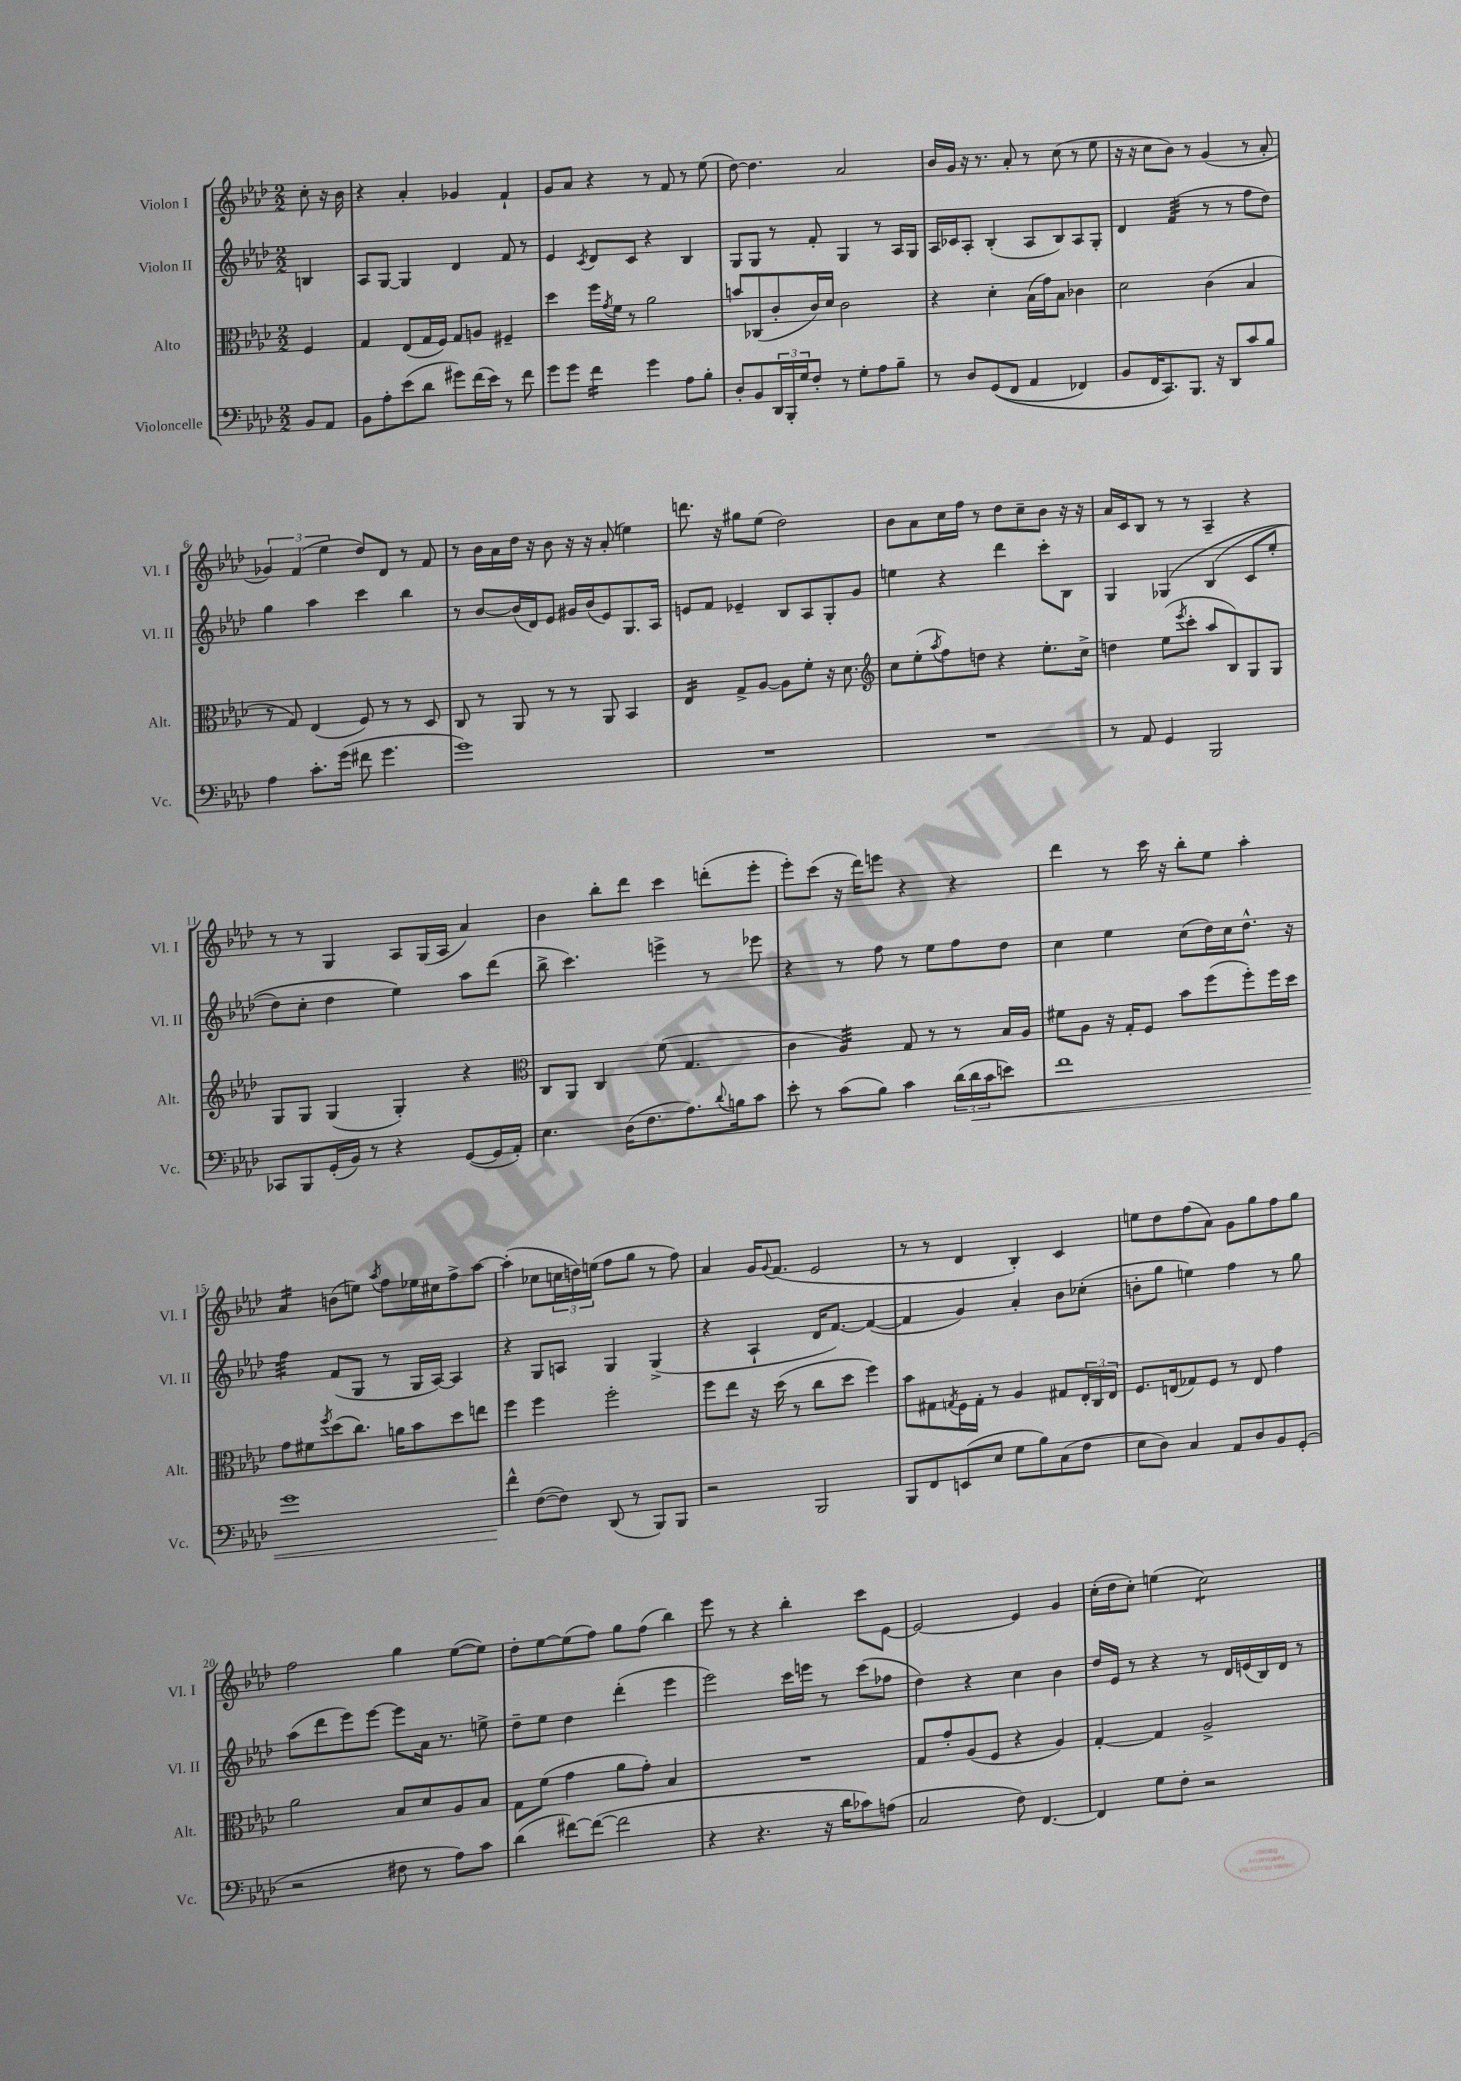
<<
\new StaffGroup <<
\new Staff = "s0" \with { instrumentName = "Violon I" shortInstrumentName = "Vl. I" } {
    \clef treble \key aes \major \numericTimeSignature \time 2/2 \partial 4
    c''8-. r16 bes'16 |
    r4 aes'4-. ges'4 f'4-! |
    g'8 aes'8 r4 r8 f'8 r8 ees''8( |
    des''8~) des''4. aes'2 |
    bes'16 g'16 r16 r8. aes'8-. r8 c''8( r8 ees''8 |
    r16 r16 c''8 bes'8) r8 g'4( r8 aes'8-. |
    \tuplet 3/2 { ges'4) f'4( ees''4 } des''8) des'8 r8 f'8 |
    r8 bes'16 aes'16 des''16 r16 bes'8 r16 r16 aes'8-.( e''4) |
    d'''8. r16 gis''8 ees''8( des''2) |
    bes'8 aes'8 c''16 f''16 r8 des''8 c''8-- bes'8 r16 r16 |
    aes'16 c'16 bes8 r8 r8 aes4-- r4 |
    r8 r8 g4 aes8 g16( aes16 aes'4) |
    bes'4 bes''8-. des'''8 c'''4 d'''8-.( ees'''8-. |
    ees'''8-.) c'''8( r16 des'''16) e'''8 r4 r4 |
    des'''4 r8 c'''16 r16 bes''8-. ees''8 aes''4-. |
    aes'4:16 b'8( e''8) \acciaccatura { aes''8 } f''8 ees''16 cis''16 f''8-> aes''8~ |
    aes''4-.( ces''8 \tuplet 3/2 { c''16 d''16) e''16( } f''8 g''8 r8 f''8) |
    aes'4 g'16 \appoggiatura { g'8 } f'8.( ees'2 |
    r8 r8 des'4 bes4-.) c'4 |
    e''8 des''8 f''8( aes'8) g'8 g''8 f''8 g''8 |
    f''2 g''4 ees''8~( ees''8) |
    des''8-. ees''8~ ees''8( f''8) g''8 f''8( bes''4) |
    ees'''8 r8 r4 bes''4-. c'''8 ees'8~ |
    ees'2~ ees'4 g'4 |
    c''16-.( des''16 c''8-.) e''4( c''2:8) \bar "|." |
}
\new Staff = "s1" \with { instrumentName = "Violon II" shortInstrumentName = "Vl. II" } {
    \clef treble \key aes \major \numericTimeSignature \time 2/2 \partial 4
    b4 |
    aes8 g8~ g4 des'4 f'8 r8 |
    ees'4 \acciaccatura { c'8 } des'8 c'8 r4 bes4 |
    g8 g8 r8 f'8-. g4 r8 aes16 g16 |
    aes16 ces'16 aes8-. bes4-.( aes8 bes8) aes8 g8-. |
    des'4 f'4:32( r8 r8 f''8 des''8) |
    g''4 aes''4 c'''4 bes''4 |
    r8 bes'8~ bes'16( des'16) ees'8 gis'16 bes'16( ees'8) g8. aes16 |
    e'8 f'8 ees'4-- bes8 aes8 g8-. g'8 |
    e''4 r4 des'''4 c'''8-. bes8 |
    g4 ges4\( bes4( c'8 ees''8-. |
    des''8) c''8-. des''4 ees''4\) aes''8 des'''8( |
    bes''8-> c'''4.) e'''4-> r8 ees'''8 |
    r4 r8 f''8 r8 ees''8 f''8 des''8 |
    c''4 ees''4 c''8( des''16) c''16 des''8.-^ r16 |
    f''4:32 f'8( g8 r8 g16 aes16~) aes4 |
    r4 g8 a8 g4 g4->( |
    r4 aes4-! des'16 f'8.~) f'4~( |
    f'4 g'4) aes'4-. bes'8 ces''8-.( |
    b'8-. g''8 e''4) f''4 r8 g''8 |
    aes''8( des'''8 ees'''8) ees'''8~ ees'''8 aes'16 r8. e''8-> |
    des''8-- ees''8 des''4 des'''4-.( ees'''4 |
    ees'''2) c'''16 e'''16 r8 c'''8( fes''8 |
    des''4) r4 c''4 bes'4 |
    des''16 ees'16 r8 r4 r8 des'16 e'16( bes16) des'16 r8 \bar "|." |
}
\new Staff = "s2" \with { instrumentName = "Alto" shortInstrumentName = "Alt." } {
    \clef alto \key aes \major \numericTimeSignature \time 2/2 \partial 4
    f4 |
    g4 ees8( g16 f16) g8 a8 fis4-- |
    des''4 f''16 \acciaccatura { g'8 } f'16 r8 aes'2 |
    b'8 ces8( c'8-. c'16) des'16 c'2 |
    r4 des'4-. bes16( g'16) bes8 ces'4 |
    des'2 c'4( bes4 |
    r8 g8) ees4( f8) r8 r8 des8 |
    c8 r8 aes,8 r8 r8 aes,8 bes,4 |
    ees4:16 g8-> aes8~ aes8 f'8-. r16 des'8. |
    \clef treble c''8 ees''8-.( \acciaccatura { aes''8 } f''8) d''8 r4 ees''8.-. c''16-> |
    d''4 ees''8( \acciaccatura { ees'''8 } c'''8-. aes''8 bes8) g8 g8 |
    g8 g8 g4( g4-.) r4 |
    \clef alto c8 aes,8 c4 f'8( g4. |
    c'4 aes4:32) g8 r8 r8 bes16 aes16 |
    fis'8 aes8 r16 g16-. f8 bes'8 f''8( f''8-.) f''16 des''16 |
    g'8 fis'8 \acciaccatura { f''8 } des''8( c''8.) a'16 bes'8 des''8 e''8 |
    f''4 f''4 f''2-. |
    f''8 ees''8 r16 des''16( r8 c''8 des''8 f''4) |
    bes'8 gis8 \acciaccatura { g8 } f16 g16-. r8 aes4 gis8 \tuplet 3/2 { ees16-. c16 ees16 } |
    f8. e16( ges8) f8 r8 e8 g'4 |
    aes'2 bes8 des'8 aes8 bes8 |
    g8 f'8( g'4 aes'8 g'8-.) bes4 |
    R1 |
    g8 g'8-. aes8( f8 r4 aes4) |
    g4~-. g4 aes2-> \bar "|." |
}
\new Staff = "s3" \with { instrumentName = "Violoncelle" shortInstrumentName = "Vc." } {
    \clef bass \key aes \major \numericTimeSignature \time 2/2 \partial 4
    bes,8 aes,8 |
    bes,8 aes8-. ees'8( des'8 gis'8) f'16( ees'16) r8 f'8 |
    g'8 g'8 f'4:16 g'4 aes8 bes8-. |
    des8-. bes,8 \tuplet 3/2 { des,16 bes,,16-. g16 } f8-. r8 g8-. aes8 bes8-- |
    r8 des8 g,8(\( f,8 aes,4 fes,4) |
    bes,8 f,16 c,8.\) bes,,8. r16 des,8 c'8 bes8 |
    aes4 c'8.-. g'16( fis'8 g'4. |
    g'1) |
    R1 |
    R1 |
    r8 aes,8 g,4 bes,,2 |
    ces,8 bes,,8 g,16-.( bes,16) r8 r4 g,8~( g,16 aes,16-.) |
    ees4. des16( f8. aes8.) \appoggiatura { des'8 } b16 c'8 |
    ees'8-. r8 c'8( bes8) c'4 \tuplet 3/2 { des'16( des'16\< c'16 } e'8) |
    f'1 |
    g'1 |
    f'4-^\! f8~( f8) des,8( r8 bes,,8) bes,,8 |
    r2 bes,,2 |
    bes,,8 f,8 e,8( ees8 g8 bes8) c8( f8 |
    ees8 des8) c4 aes,8 des8 bes,8 g,8-.( |
    r2 fis8 r8 aes8) c'8 |
    des'4( fis'8~) fis'8~( fis'2 |
    r4 r4. r16 des'16 ces'8) a8( |
    c2 f8) f,4.~ |
    f,4 g8 f8-. r2 \bar "|." |
}
>>
>>
